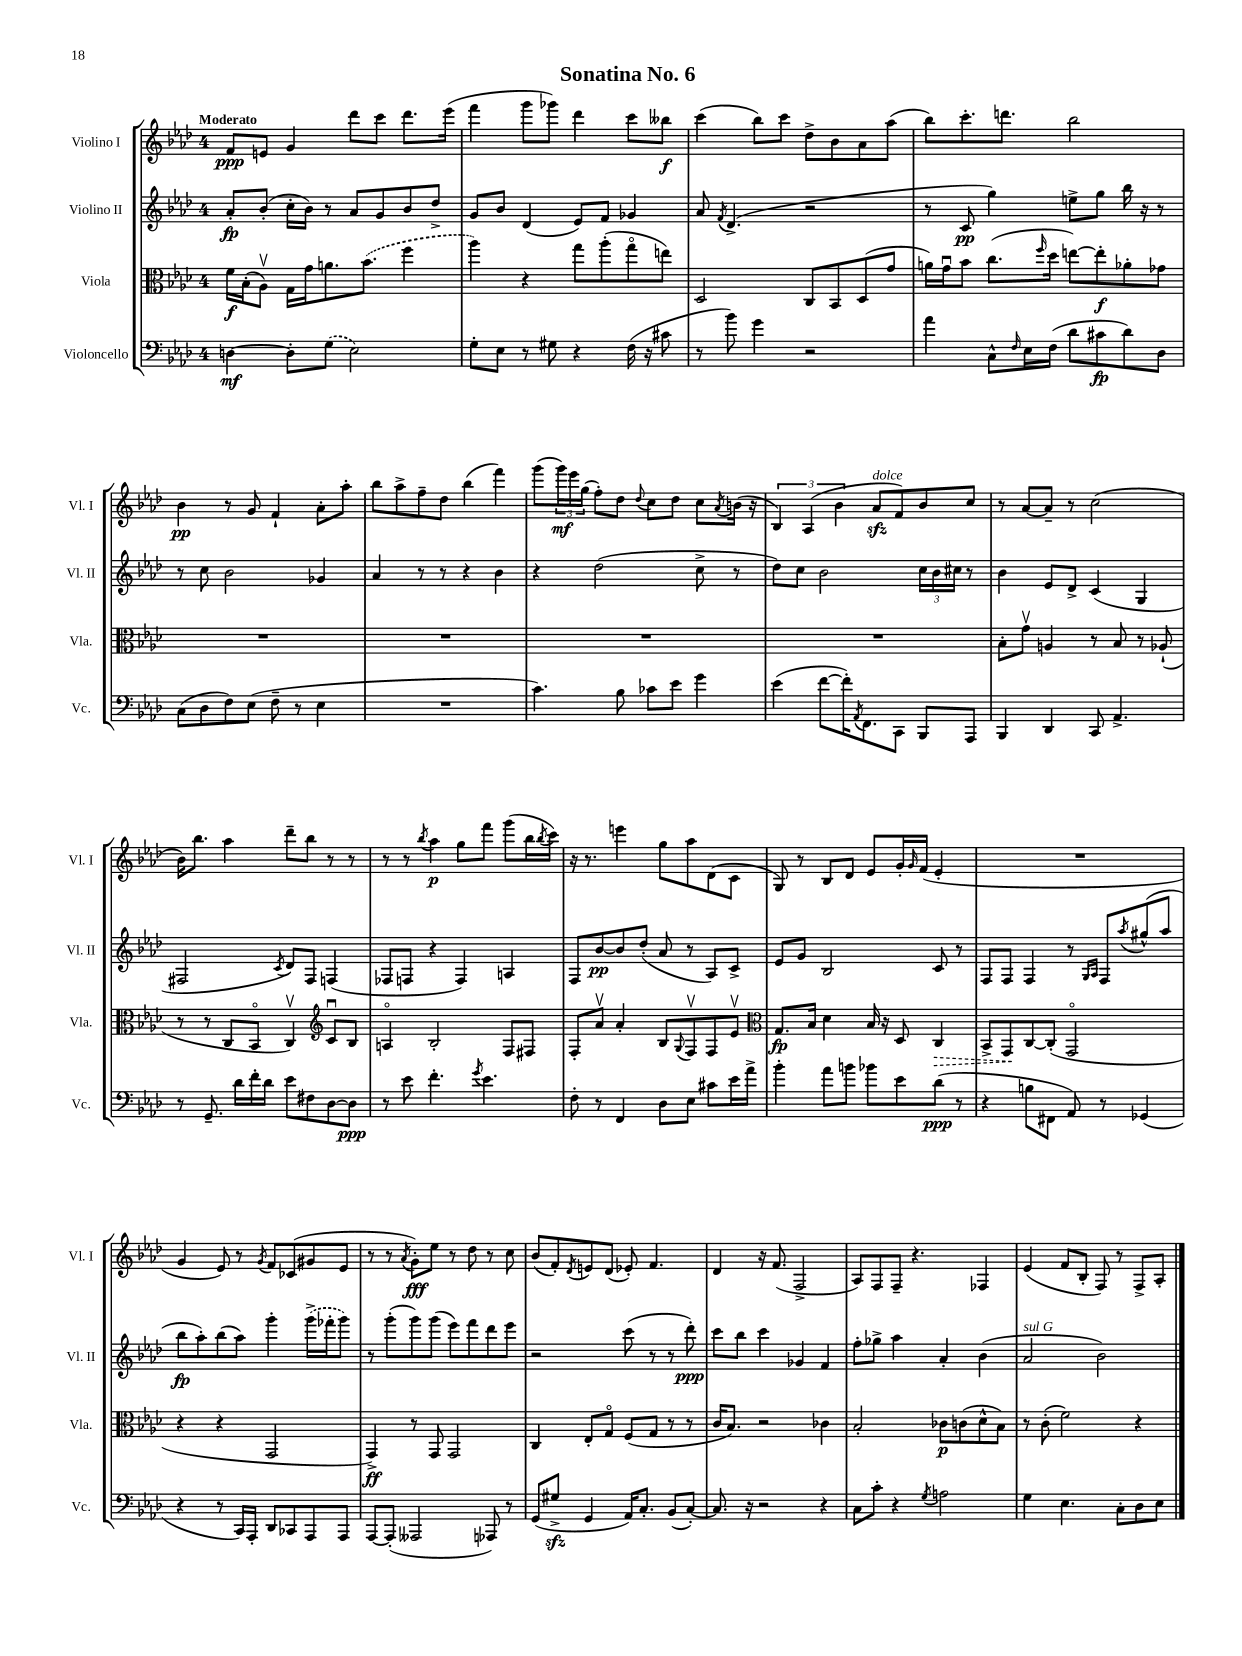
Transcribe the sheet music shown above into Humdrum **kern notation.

**kern	**kern	**kern	**kern
*staff4	*staff3	*staff2	*staff1
*clefF4	*clefC3	*clefG2	*clefG2
*k[b-e-a-d-]	*k[b-e-a-d-]	*k[b-e-a-d-]	*k[b-e-a-d-]
*M4/4	*M4/4	*M4/4	*M4/4
[4D	16f	8a-'	8f
.	(16B-'	.	.
.	8A-v)	(8b-'	8e
8D']	16G	16cc'	4g
.	16g	16b-)	.
(8G	8.a	8r	.
2E-)	.	8a-	8ddd-
.	(8.b-	.	.
.	.	8g	8ccc
.	4ff	8b-	8.ddd-
.	.	8dd-^	.
.	.	.	(16eee-
=	=	=	=
8G'	4aa-)	8g	4fff
8E-	.	8b-	.
8r	4r	(4d-	8ggg
8G#	.	.	8ggg-)
4r	8gg	8e-)	4ddd-
.	(8aa-'	8f	.
(16F	8ggo	4g-	8ccc
16r	.	.	.
8c#	8ee)	.	8bb--
=	=	=	=
8r	2D-	8a-	(4ccc
.	.	8qf	.
8b-)	.	(4.d-^	.
4g	.	.	8bb-)
.	.	.	8ccc
2r	8C	2r	8dd-^
.	8BB-	.	8b-
.	(8D-	.	8a-
.	8g	.	(8aa-
=	=	=	=
4a-	16a)	8r	8bb-)
.	16gu	.	.
.	8b-	8c	8.ccc'
8C^^	(8.cc	4gg)	.
.	.	.	8.ddd
16qqF	.	.	.
16E-	.	.	.
.	16qqff	.	.
(16F	16dd-	.	.
8d-	[8ee)	8ee^	2bb-
8c#	8ee']	8gg	.
8d-)	8a-'	16bb-	.
.	.	16r	.
8D-	8g-	8r	.
=	=	=	=
(8C	1r	8r	4b-
8D-	.	8cc	.
8F)	.	2b-	8r
(8E-	.	.	8g
8F~	.	.	4f`
8r	.	.	.
4E-	.	4g-	8a-'
.	.	.	8aa-'
=	=	=	=
1r	1r	4a-	8bb-
.	.	.	8aa-^
.	.	8r	8ff~
.	.	8r	8dd-
.	.	4r	(4bb-
.	.	4b-	4fff)
=	=	=	=
4.c)	1r	4r	(8ggg
.	.	.	24ggg)
.	.	.	24eee-
.	.	.	(24gg
.	.	(2dd-	8ff')
8B-	.	.	8dd-
.	.	.	8qqdd-
8c-	.	.	8cc
8e-	.	.	8dd-
4g	.	8cc^	8cc
.	.	.	8qa-
.	.	8r	(16b
.	.	.	16r
=	=	=	=
(4e-	1r	8dd-)	6B-)
.	.	8cc	.
.	.	.	(6A-
[8f	.	2b-	.
.	.	.	6b-
16f'])	.	.	.
8qAA-	.	.	.
8.FF	.	.	.
.	.	.	8a-
8CC	.	.	8f)
8BBB-	.	24cc	8b-
.	.	24b-	.
.	.	24cc#	.
8AAA-	.	8r	8cc
=	=	=	=
4BBB-	8B-'	4b-	8r
.	8gv	.	[8a-
4DD-	4A	8e-	8a-~]
.	.	8d-^	8r
8CC	8r	(4c	(2cc
4.AA-^	8B-	.	.
.	8r	4G	.
.	(8A-`	.	.
=	=	=	=
8r	8r	2F#	16b-)
.	.	.	8.bb-
8.GG~	8r	.	.
.	8C	.	4aa-
16d-	.	.	.
16f'	8BB-o	.	.
16d-	.	.	.
.	.	8qc	.
8e-	4Cv)	8d-)	8ddd-~
8F#	.	8F#	8bb-
*	*clefG2	*	*
[8D-	8cu	(4F	8r
8D-]	8B-	.	8r
=	=	=	=
8r	4Ao	8F-	8r
8e-	.	8F	8r
.	.	.	8qbb-
4.f'	2B-'	4r	4aa-
.	.	4F)	8gg
8qg	.	.	.
4.e-	.	.	8fff
.	8F	4A	(8ggg
.	8F#	.	16bb-
.	.	.	8qbb-
.	.	.	16ccc)
=	=	=	=
8F'	8F'	8F	16r
.	.	.	8.r
8r	8a-v	[8b-	.
4FF	4a-'	8b-]	4eee
.	.	(8dd-'	.
8D-	8B-	8a-	8gg
.	8qqG	.	.
8E-	8Fv	8r	8aa-
8c#	8F	8A-)	(8d-
16e-	8e-v	8c^	8c
16a-^	.	.	.
=	=	=	=
*	*clefC3	*	*
4b-'	8.G	8e-	8G)
.	.	8g	8r
.	16B-	.	.
8a-	4d-	2B-	8B-
8b	.	.	8d-
8b-	16B-	.	8e-
.	16r	.	.
8e-	8D-	.	16g'
.	.	.	16qqg
.	.	.	(16f
(8d-	4C	8c	4e-'
8r	.	8r	.
=	=	=	=
4r	8BB-^	8F	1r
.	8GG	8F	.
8B	[8C	4F	.
8FF#	(8C']	.	.
8AA-)	2GGo	8r	.
.	.	16qqG	.
.	.	16qqA-	.
8r	.	8F	.
.	.	8qaa-	.
(4GG-	.	(8gg#^^	.
.	.	8aa-	.
=	=	=	=
4r	4r	8bb-	4g
.	.	8aa-')	.
8r	4r	(8bb-	8e-)
16CC)	.	8aa-)	8r
16AAA-'	.	.	.
.	.	.	8qg
8DD-	2GG	4ggg'	8f
8CC-	.	.	(8c-
8AAA-	.	(16ggg^	8g#
.	.	16fff-'	.
8AAA-	.	8ggg)	8e-
=	=	=	=
[8AAA-	4GG^)	8r	8r
(8AAA-']	.	(8ggg'	8r
.	.	.	8qa-
2AAA--	8r	8ggg)	8g')
.	8GG	(8ggg	8ee-
.	2GG	8eee-)	8r
.	.	8fff	8dd-
8AAA-)	.	8ddd-	8r
8r	.	8eee-	8cc
=	=	=	=
(8GG	4C	2r	(8b-
8G#^	.	.	8f')
.	.	.	8qd-
4GG	8E-'	.	8e
.	8Go	.	(8d-
16AA-)	(8F	(8ccc	8e-')
8.C'	.	.	.
.	8G	8r	4.f
(8BB-	8r	8r	.
[8C')	8r	8ddd-')	.
=	=	=	=
8.C]	16c	8ccc	4d-
.	8.B-)	.	.
.	.	8bb-	.
16r	.	.	.
2r	2r	4ccc	16r
.	.	.	(8.f
.	.	4g-	2F^
4r	4c-	4f	.
=	=	=	=
8C	2B-'	8ff'	8A-)
8c'	.	8gg-^	8F
4r	.	4aa-	8F~
.	.	.	4.r
8qG	.	.	.
2A	8c-	4a-'	.
.	(8c	.	.
.	8d-^^	(4b-	4F-
.	8B-)	.	.
=	=	=	=
4G	8r	2a-	(4e-
.	(8c'	.	.
4.E-	2f)	.	8f
.	.	.	8B-'
.	.	2b-)	8F)
8C'	.	.	8r
8D-	4r	.	8F^
8E-	.	.	8A-'
==	==	==	==
*-	*-	*-	*-
